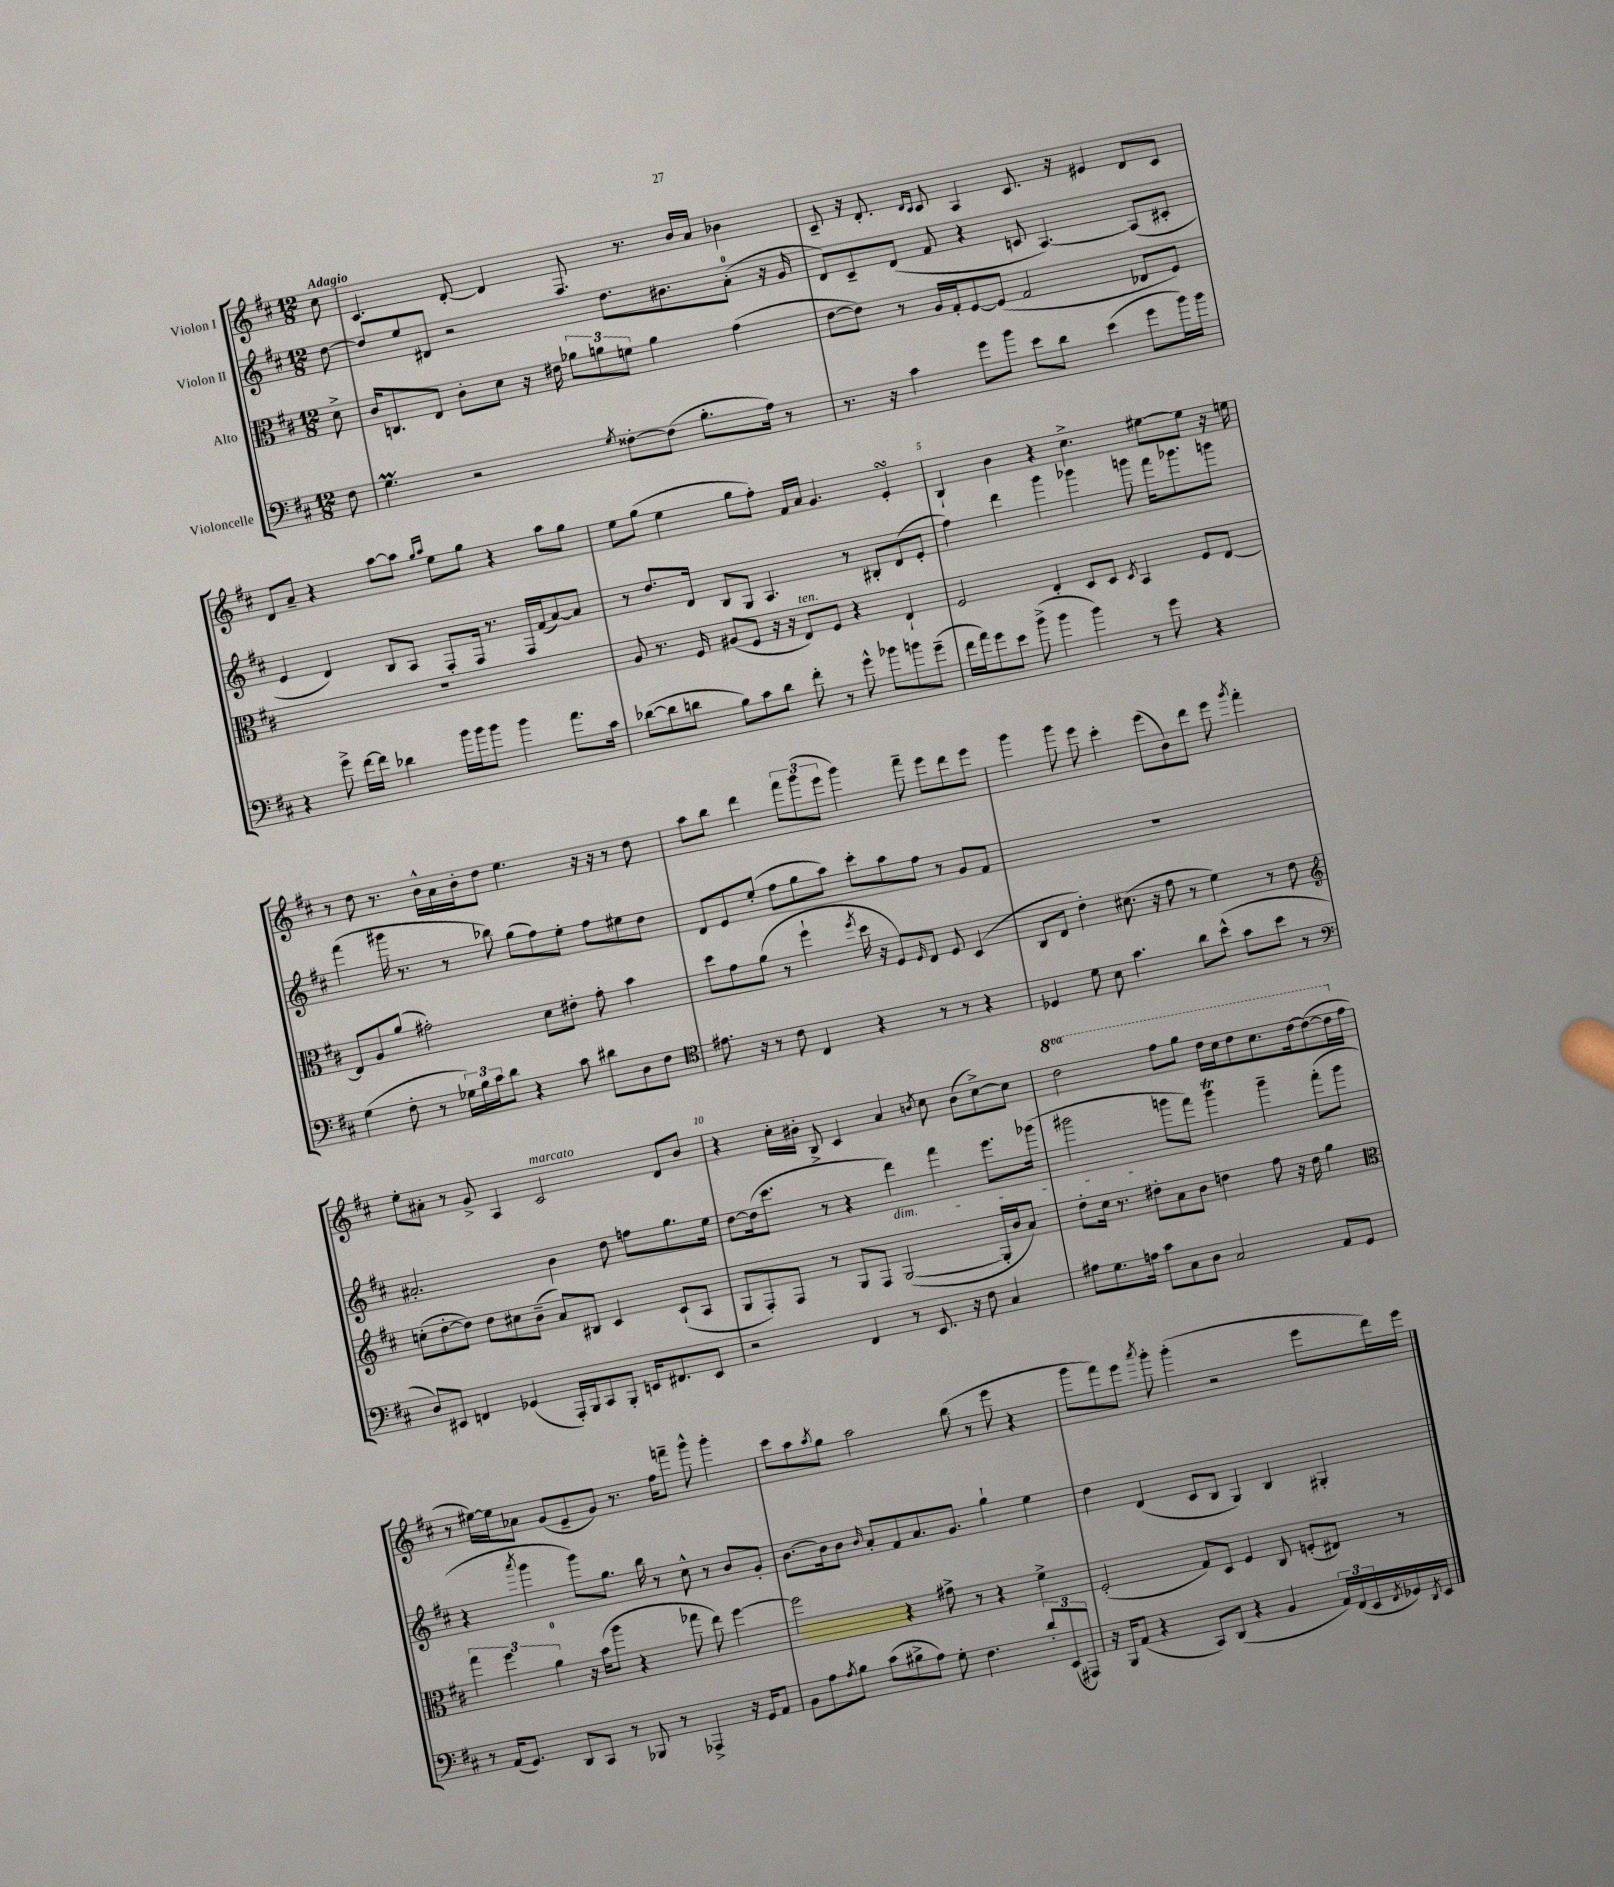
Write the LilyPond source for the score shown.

<<
\new StaffGroup <<
\new Staff = "s0" \with { instrumentName = "Violon I" } {
    \clef treble \key d \major \numericTimeSignature \time 12/8 \set Staff.ottavationMarkups = #ottavation-simple-ordinals \partial 8 \tempo "Adagio"
    cis''8 |
    cis'4. d'8~-. d'4 fis8. r8. b'16 a'16 bes'4 |
    cis'8-- r16 d'8.-. \grace { d'16 cis'16 } cis'8 a4 cis'8. r16 eis'4 d'8 cis'8 |
    d'8 a'8-- r4 a''8~ a''8 \grace { g''16 a''16 } e''8 g''8 r4 a''8 g''8 |
    e''8 g''8( e''4 g''8 fis''8-.) fis'16 a'16 g'4. e'4-.\turn |
    b4-! b'4 r4 cis''4.-> eis''8~ eis''8 r16 e''16 |
    r8 d''8 r8. b'16-^ a'16 b'16-. d''8 e''4. r16 r16 r8 d''8 |
    a''8 b''8 d'''4 \tuplet 3/2 { fis'''8 g'''8( e'''8 } g'''4) fis'''8-- e'''8 d'''8 e'''8 |
    g'''4 g'''8 e'''8 cis'''4-. e'''8( b'8) d'''8 e'''8 \acciaccatura { g'''8 } fis'''4-. |
    e''8-. ais'8-. r8 g'8-> a4 cis'2^\markup { \italic "marcato" } d'8 b'8 |
    r4 cis''16-. bis'16-. b8-> cis'4 a'4 \acciaccatura { b'8 } cis''8 b'8( cis''8~->) cis''8 |
    \ottava #1 d'''2 fis'''8 g'''8 d'''16 cis'''16 d'''8 cis'''8. d'''16~ d'''8~( d'''16 \ottava #0 fis''16 |
    r8 eis''16~) eis''16 aes'8 g'8( e'8-- g'8) r8. fis''16 f'''8-- g'''8-^ g'''4-. |
    cis'''8 a''8 \acciaccatura { a''8 } g''8 a''2 b''8( r8 e'''8 r4 |
    g'''8 fis'''8) e'''8 \acciaccatura { a'''8 } g'''8-. g'''4-.( r2 e'''8 d'''16) e'''16 \bar "|." |
}
\new Staff = "s1" \with { instrumentName = "Violon II" } {
    \clef treble \key d \major \numericTimeSignature \time 12/8 \partial 8
    d''8~ |
    d''8 e''8 dis'8 r2 d''8. bis'8. a'8-0-.( r16 g'16 |
    d'8) cis'8-- d'8( fis'8 r4 c'8 a4.~) a8( cis'8-. |
    e'4 d'4) b8 a8 fis8-. fis16 r8. fis16 fis'16( a'8~) a'8 |
    r8 d''8. d'16 b8 g8 a4. r8 bis8-. d'8( e'8-. |
    fis''4) d'''4 g'''4 ges'''4 g'''8 fis'''16 ges'''8. g'''8 |
    fis'''4( gis'''16 r8. r8 bes''8) g''8( fis''8) e''8-. fis''8 eis''8 d''8 |
    d'8 e'8 e''8-.( fis''8 g''8 a''8) cis'''8-. a''8 fis''8 r8 g'8 fis'8 |
    R1. |
    ais'2.-. b'4 d''8 f''8 g''8. e''16 |
    d''8~ d''16( cis'''8. r8 r4 d'''4\dim) fis'''4 e'''8. ges'''16( |
    gis'''2\! g'''8 fis'''8) g'''4\trill g'''4-- fis'''8-.( g'''8 |
    r4 \acciaccatura { a'''8 } g'''4 g'''8) g''8. b''16 r8 cis''8-^ r8 b'8 g'8-. |
    b'8.~ b'16 b'8 \grace { b'16 } a'8-. fis'8 a'8. g'8. g''4-! e''4 |
    d''4 d'4( cis'8 b8 g4) b4 gis4-. \bar "|." |
}
\new Staff = "s2" \with { instrumentName = "Alto" } {
    \clef alto \key d \major \numericTimeSignature \time 12/8 \partial 8
    d'8-> |
    cis'16 c8. e8 cis'8-. d'8 r16 eis'16 \tuplet 3/2 { aes'8 a'8 f'8 } a'4 g'4( |
    e'8~ e'8) r8 a16 g16-. fis8~ fis8( g2 ees8 fis8) |
    R1. |
    a8 r8. fis16 ais8( fis8 r16 r16 e8^\markup { \italic "ten." }) fis8 r4 e4-! |
    fis2 e4-. d8 d8 \acciaccatura { d8 } b,4 fis8 e8~ |
    e8 a8 a'8( gis'2-.) d'8 eis'8-. gis'8-. b'4 |
    d''8 g'8 a'8( r8 fis''4-! \acciaccatura { fis''8 } d''16 r16 fis8) \grace { fis16 } e8 fis8 d4( |
    cis8 e8 e'4-.) dis'8.( r16 g'8 r8 fis'4) r8 e'8 |
    \clef treble c''8-.( d''8~-. d''8) d''8 cis''8 b'8--( a'8) bis8 cis'4 cis'8-!( a8 |
    g8 fis8-.) fis8 r8 g8 fis8 g2~( g16-. b'16 a'8) |
    d''8-. cis''16 r8. dis''8-. a'8 b'8 d''4 fis''8 r16 d''16 g''4 |
    \clef alto \tuplet 3/2 { g''4 fis''4 a'4-0 } r16 b'16( a''8 r4 ges''8 e''8) fis''4~ |
    fis''2 r4 gis'8-> r8 r4 fis'4-> |
    fis2-.( g8) d8 fis4 cis8 f8-.( eis8) r8 \bar "|." |
}
\new Staff = "s3" \with { instrumentName = "Violoncelle" } {
    \clef bass \key d \major \numericTimeSignature \time 12/8 \partial 8
    fis8 |
    g4.\prall r2 \acciaccatura { g8 } fisis8~-. fisis8( b8.-. a16) r8 |
    r8. r16 cis'4 g'8 b'8 e'8 d'8 e'4( g'8 b'16) b'16 |
    r4 g'8-> fis'16~ fis'16 des'4 b'16 b'16 b'8 b'4 a'8. cis'16 |
    des'8~( des'8 d'8 b8) cis'8 d'8 fis'8-. r8 g'8-^ bes'8 b'8 g'8--( |
    fis'16 a'16) g'8 e'8 b'8->( b'4 b'4) r8 g'8 r4 |
    g4( fis8-. r8 \tuplet 3/2 { ges16) b16 cis'16 } d'8 r4 cis'8 dis'8 d8 fis8 |
    \clef tenor eis'8. r16 r8 cis'8 cis4 r4 r8 r8 r4 |
    des4 d'8 b8 g'4. a'8 b'8-^( g'8 b'8 r8 |
    \clef bass d8) eis,8 f,4 ges,4( a,,16-.) b,,16 cis,8 b,,8-. e,16 fis,8. e,8 |
    r2 fis,4 r8 e,8. r16 fis8 cis4 |
    ais8 g8. a16 cis'8 cis8 d8 cis2 a,8 g,8 |
    r8 a,16( g,8.) d,8 cis,8 r8 bes,,8 r8 aes,,4-> r16 g,16 a,8 |
    b,8 a8 \acciaccatura { a8 } b8 cis'8( bis8-> a8) g8-. fis4. \tuplet 3/2 { d'8-. e,8( ais,,8) } |
    r16 b,,16 a,8( r4 cis,8) d,8( r4 b,4 \tuplet 3/2 { a,16) fis,16( e,16 } \acciaccatura { fis,8 } ges,16) \acciaccatura { d,8 } e,16 \bar "|." |
}
>>
>>
\layout { \context { \Score \override BarNumber.break-visibility = ##(#f #t #t) barNumberVisibility = #(every-nth-bar-number-visible 5) } }
